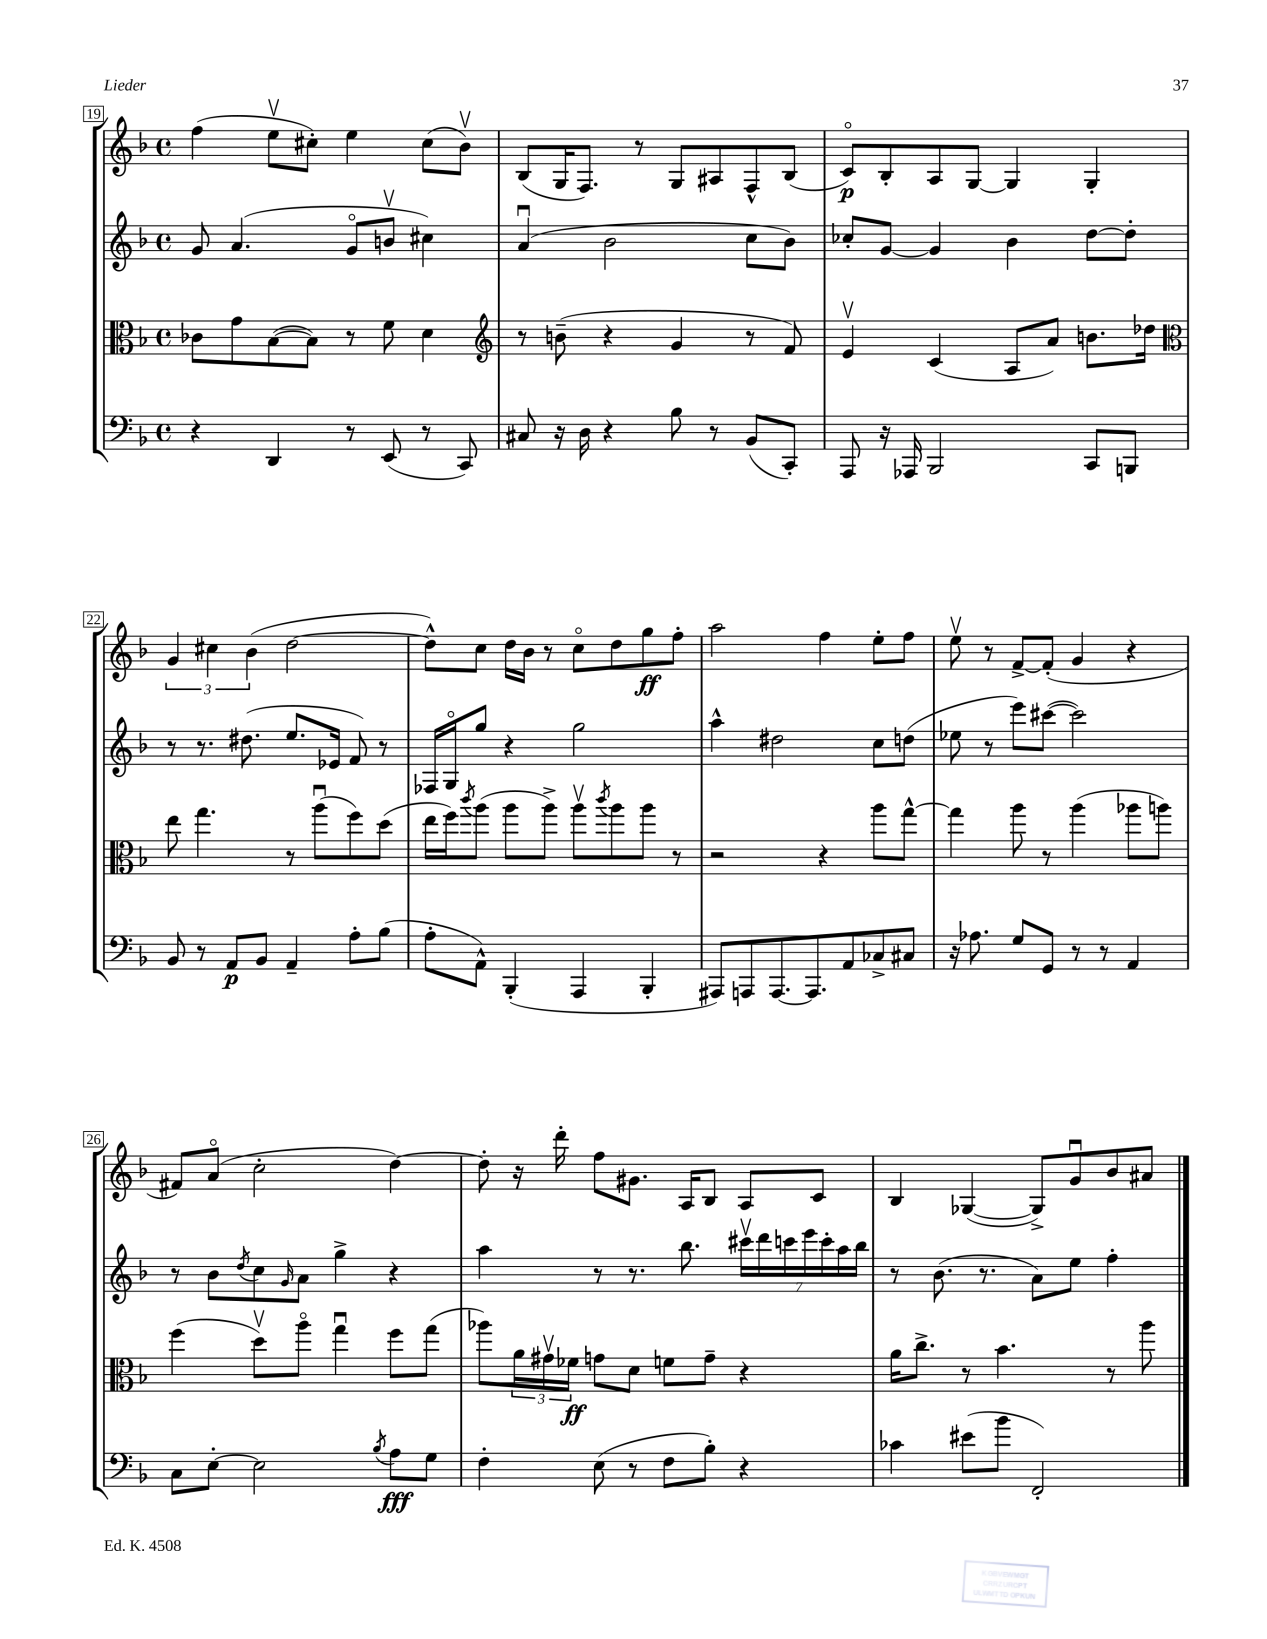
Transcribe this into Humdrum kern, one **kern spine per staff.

**kern	**kern	**kern	**kern
*staff4	*staff3	*staff2	*staff1
*clefF4	*clefC3	*clefG2	*clefG2
*k[b-]	*k[b-]	*k[b-]	*k[b-]
*M4/4	*M4/4	*M4/4	*M4/4
*met(c)	*met(c)	*met(c)	*met(c)
4r	8c-	8g	(4ff
.	8g	(4.a	.
4DD	([8B-	.	8eev
.	8B-])	.	8cc#')
8r	8r	8go	4ee
(8EE	8f	8bv	.
8r	4d	4cc#)	(8cc#
8CC)	.	.	8b-v)
=	=	=	=
*	*clefG2	*	*
8C#	8r	(4au	(8B-
16r	(8b~	.	16G
16D	.	.	8.F)
4r	4r	2b-	.
.	.	.	8r
8B-	4g	.	8G
8r	.	.	8A#
(8BB-	8r	8cc	8F^^
8CC')	8f)	8b-)	(8B-
=	=	=	=
8AAA	4ev	8cc-'	8co)
16r	.	[8g	8B-'
16AAA-	.	.	.
2BBB-	(4c	4g]	8A
.	.	.	[8G
.	8A	4b-	4G]
.	8a)	.	.
8CC	8.b	[8dd	4G'
8BBB	.	8dd']	.
.	16dd-	.	.
=	=	=	=
*	*clefC3	*	*
8BB-	8ee	8r	6g
8r	4.gg	8.r	.
.	.	.	6cc#
8AA	.	.	.
.	.	(8.dd#	.
.	.	.	(6b-
8BB-	.	.	.
4AA~	8r	8.ee	[2dd
.	(8aau	.	.
.	.	16e-	.
8A'	8ff)	8f)	.
(8B-	(8dd	8r	.
=	=	=	=
8A'	16ee	16F-	8dd^^])
.	16ff)	16Go	.
.	8qccc	.	.
8AA^^)	(8aa	8gg	8cc
(4BBB-'	8aa	4r	16dd
.	.	.	16b-
.	8aa^)	.	8r
4AAA	8aav	2gg	8cco
.	8qccc	.	.
.	8aa	.	8dd
4BBB-'	8aa	.	8gg
.	8r	.	8ff'
=	=	=	=
8AAA#)	2r	4aa^^	2aa
8AAA	.	.	.
[8.AAA	.	2dd#	.
8.AAA]	.	.	.
.	4r	.	4ff
8AA	.	.	.
8C-^	8aa	8cc	8ee'
8C#	[8gg^^	(8dd	8ff
=	=	=	=
16r	4gg]	8ee-	8eev
8.A-	.	.	.
.	.	8r	8r
8G	8aa	8eee)	[8f^
8GG	8r	([8ccc#	(8f']
8r	(4aa	2ccc#])	4g
8r	.	.	.
4AA	8aa-	.	4r
.	8aa)	.	.
=	=	=	=
8C	(4ff	8r	8f#)
[8E'	.	8b-	(8ao
.	.	8qdd	.
2E]	8ddv)	8cc	2cc'
.	.	16qqg	.
.	8aao	8a	.
.	4ggu	4gg^	.
8qB-	.	.	.
8A	8ff	4r	[4dd)
8G	(8gg	.	.
=	=	=	=
4F'	8aa-)	4aa	8dd']
.	24a	.	16r
.	24g#v	.	.
.	.	.	16ddd'
.	24f-	.	.
(8E	8g	8r	8ff
8r	8d	8.r	8.g#
8F	8f	.	.
.	.	8.bb-	16A
8B-')	8g~	.	8B-
4r	4r	28ccc#v	8A
.	.	28ddd	.
.	.	28ccc	.
.	.	28eee	.
.	.	.	8c
.	.	28ccc'	.
.	.	28aa	.
.	.	28bb-	.
=	=	=	=
4c-	16a	8r	4B-
.	8.cc^	.	.
.	.	(8.b-	.
(8e#	8r	.	([4G-
.	.	8.r	.
8b-	4.b-	.	.
2FF')	.	8a)	8G-^])
.	.	8ee	8gu
.	8r	4ff'	8b-
.	8aa	.	8a#
==	==	==	==
*-	*-	*-	*-
